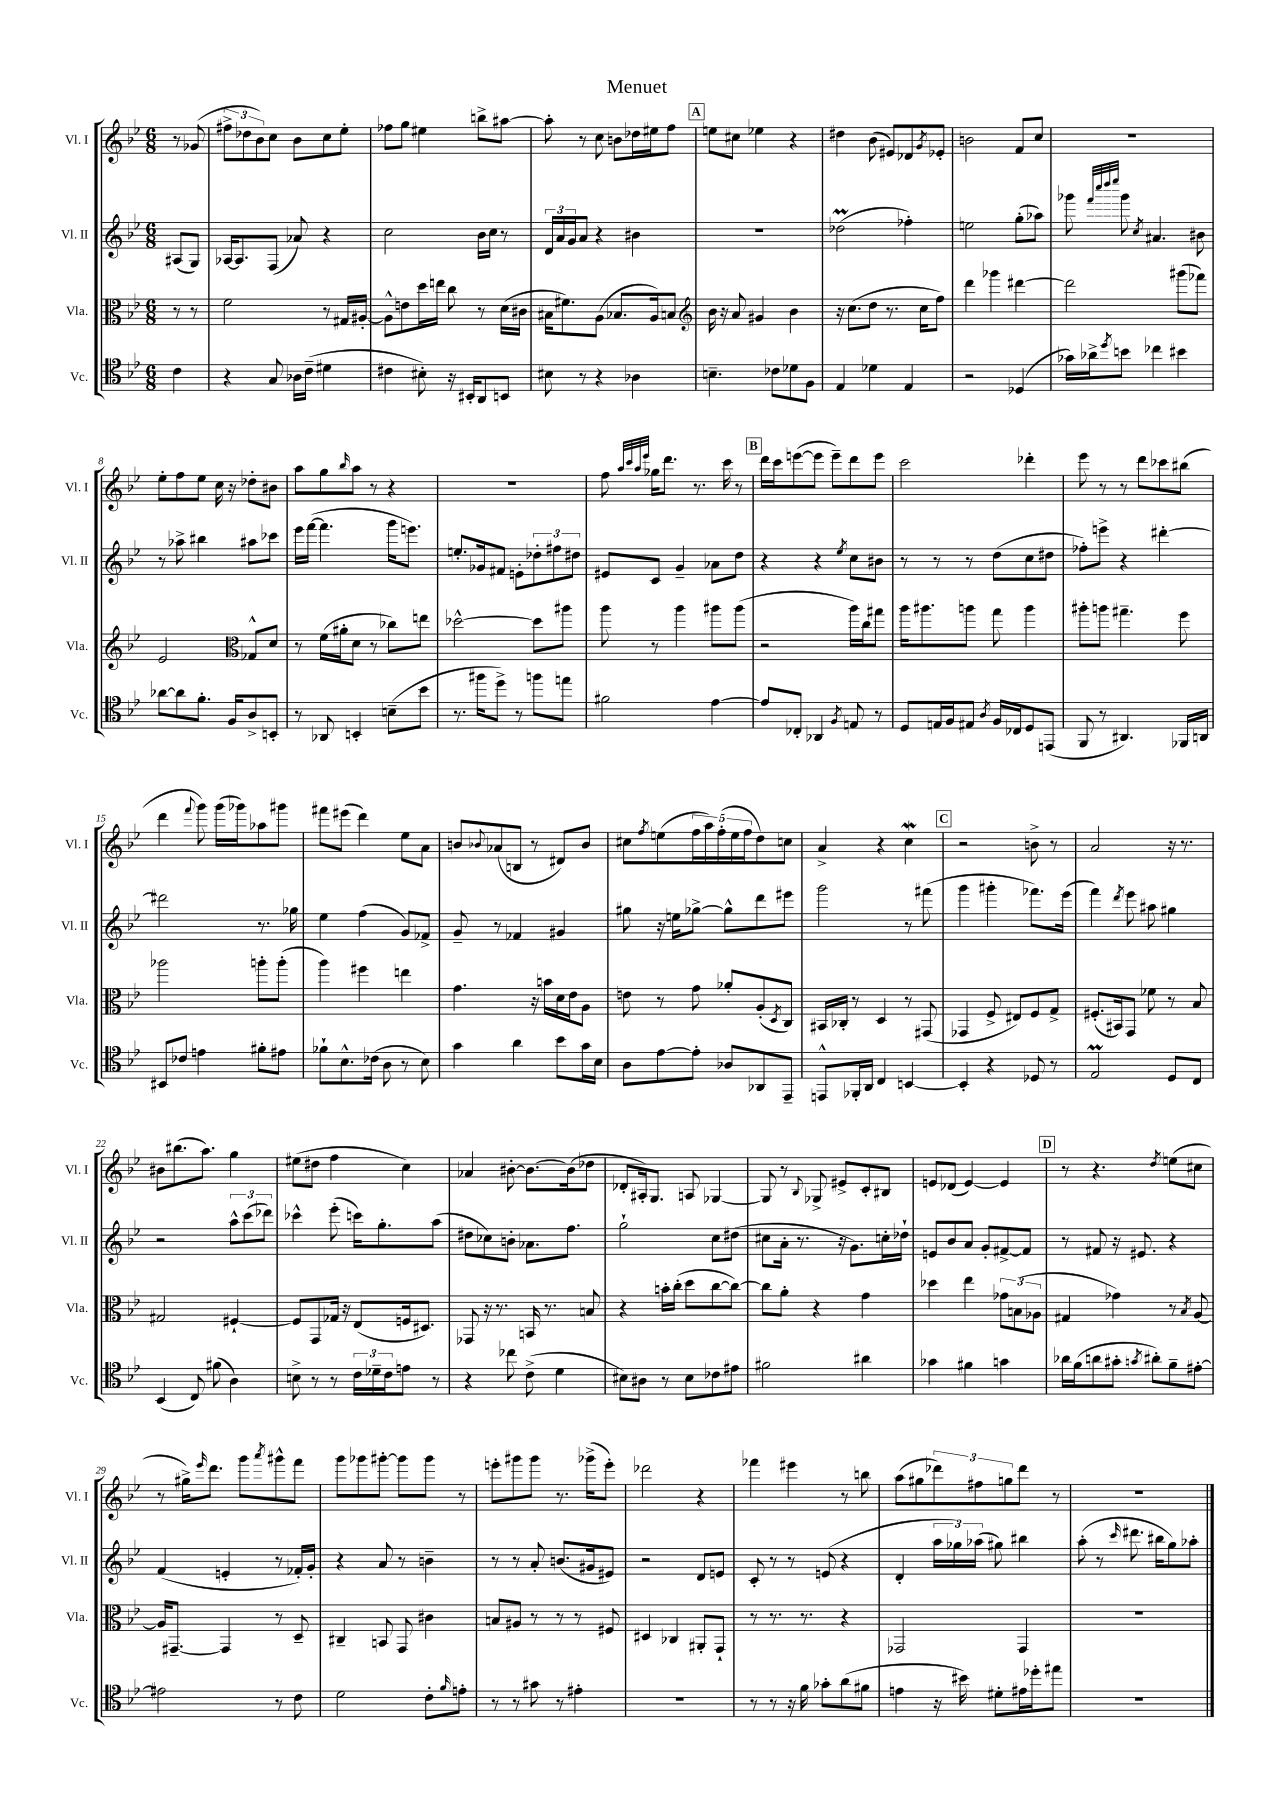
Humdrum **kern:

**kern	**kern	**kern	**kern
*part4	*part3	*part2	*part1
*staff4	*staff3	*staff2	*staff1
*I"Vc.	*I"Vla.	*I"Vl. II	*I"Vl. I
*I'Vc.	*I'Vla.	*I'Vl. II	*I'Vl. I
*clefC4	*clefC3	*clefG2	*clefG2
*k[b-e-]	*k[b-e-]	*k[b-e-]	*k[b-e-]
*M6/8	*M6/8	*M6/8	*M6/8
=	=	=	=
4c\	8r	(8A#X/L	8r
.	8r	8G/J)	(8g-X/
=1	=1	=1	=1
4r	2f\	[16A-X/KL	12ff#X^\L
.	.	8.A-/]	.
.	.	.	12dd-X\
.	.	.	12b-\)
8G/	.	(8F/J	8cc\J
16A-X\LL	.	8a-X/)	8b-\L
(16c~\JJ	.	.	.
4d#X\	8r	4r	8cc\
.	16G#X/LL	.	8ee-'\J
.	[16A#X'/JJ	.	.
=2	=2	=2	=2
4c#X\	8A#^^\L]	2cc\	8ff-X\L
.	8en\	.	8gg\J
8B#X'\)	16dd\L	.	4ee#X\
.	16een\JJ	.	.
16r	8cc\	.	.
16BB#X'/KL	.	.	.
8AA/	8r	16b-\LL	8bbn^\L
.	.	16cc\JJ	.
8BBn/J	(16d\LL	8r	[8aa#X\J
.	16c#X\JJ	.	.
=3	=3	=3	=3
8B#X\	16B#X\KL	24d/LL	8aa#'\]
.	.	24a/	.
.	8.f#X\)	.	.
.	.	24g/J	.
8r	.	8a/J	8r
4r	(8A\J	4r	8cc\
.	8.B-X/L	.	8bn\L
4A-X\	.	4b#X\	16dd-X\L
.	16A/k)	.	16ee#X\J
.	8Bn/J	.	8ff\J
!!LO:REH:place=s1:t=A
=4	=4	=4	=4
*	*clefG2	*	*
4.Bn~\	16b-\	2.r	8een\L
.	16r	.	.
.	8a/	.	8cc#X\J
.	4g#X/	.	4ee-X\
8c-X\L	.	.	.
8d-X\	4b-\	.	4r
8F\J	.	.	.
=5	=5	=5	=5
4E-/	16r	(2dd-XM\	4dd#X\
.	(8.cc\L	.	.
4d-X\	8dd\J	.	(8b-\
.	8.r	.	8e#X/L)
4E-/	.	4ff-X'\)	8d-X/
.	16cc\KL	.	.
.	.	.	8qg/
.	8ff\J)	.	8e-X'/J
=6	=6	=6	=6
2r	4ddd\	2een\	2bn\
.	4ggg-X\	.	.
(4D-X/	[4ddd#X\	(8gg'\L	8f/L
.	.	8aa-X\J)	8cc/J
=7	=7	=7	=7
16g-X\LL)	2ddd#\]	8ggg-X\	2.r
16a-X^\J	.	.	.
.	.	32qqfff/LLL	.
.	.	32qqcccc/	.
.	.	32qqdddd/	.
8qdd/	.	32qqeeee-/JJJ	.
8bn\J	.	8ggg-\	.
.	.	8qcc/	.
4cc-X\	.	4.a#X/	.
4b#X\	(8ggg#X\L	.	.
.	8fff-X\J)	8b#X\	.
!!LO:LB:g=z
=8	=8	=8	=8
[8a-X\L	2e-/	8r	8ee-'\L
8a-\]	.	8aa-X^\	8ff\
8.f'\J	.	4bb#X\	8ee-\J
.	.	.	16cc\
16F/KL	.	.	16r
*	*clefC3	*	*
8A^/	8G-X^^/L	8aa#X\L	8dd-X'\L
8BBn'/J	8d/J	8ccc-X\J	8b#X\J
=9	=9	=9	=9
8r	8r	16eee-\LL	8aa\L
.	.	([16fff\JJ	.
8AA-X/	(16f\LL	4.fff\]	8gg\
.	16a#X'\J	.	.
.	.	.	16qqbb-/
4BBn'/	8d\J	.	8aa\J
.	8r	.	8r
(8Bn~\L	8cc-X\L)	16ggg\KL	4r
.	.	8.eeen\J)	.
8b-\J	8een\J	.	.
=10	=10	=10	=10
8.r	[2dd-X^^\	8.een'/L	2.r
16ff#X\KL	.	16g-X/k	.
8dd^\J)	.	8f#X/J	.
8r	.	8en'\L	.
8ffn\L	8dd-\L]	12dd-X'\	.
.	.	12ff#X\	.
8een\J	8aa#X\J	.	.
.	.	12dd#X\J	.
=11	=11	=11	=11
2f#X\	8aa\	8e#X/L	8ff\
.	.	.	32qqaa/LLL
.	.	.	32qqccc/
.	.	.	32qqaa/
.	.	.	32qqeee-/JJJ
.	8r	8c/J	16gg-X\KL
.	.	.	8.ddd\J
.	4aa\	4g~/	.
.	.	.	8.r
[4e-\	8aa#X\L	8a-X\L	.
.	.	.	16ccc\
.	(8aa#\J	8dd\J	8r
!!LO:REH:place=s1:t=B
=12	=12	=12	=12
8e-/L]	2r	4r	16ddd\LL
.	.	.	16ccc\J
8C-X'/J	.	.	([8eeen\
4AA-X/	.	4r	8eee\J]
.	.	.	8eee~\L)
8qF/	.	8qee-/	.
8En/	16aa\LL)	8cc\L	8ddd\
.	16cc\J	.	.
8r	8gg#X\J	8b#X\J	8eee\J
=13	=13	=13	=13
8D/L	16aa\KL	8r	2ccc\
.	8.aa#X\	.	.
16En/L	.	8r	.
16F/J	.	.	.
8E#X/J	8aan\J	8r	.
8qA/	.	.	.
16F/LL	8gg\	(8dd\L	.
16C-X/J	.	.	.
8D/	4aa\	8cc\	4ddd-X'\
(8EEn/J	.	8dd#X\J	.
=14	=14	=14	=14
8FF/	8aa#X'\L	8ff-X'\L)	8eee-\
8r	8aan\J	8eeen^\J	8r
4.AA#X/)	4.gg#X~\	4r	8r
.	.	.	8ddd\L
.	.	[4ddd#X'\	8ccc-X\
16FF-X/LL	8ff\	.	(8bb#X\J
16AAn/JJ	.	.	.
!!LO:LB:g=z
=15	=15	=15	=15
8BB#X/L	2aa-X\	2ddd#X\]	4ddd\
8c-X/J	.	.	.
.	.	.	8qqfff/
4en\	.	.	8ggg\)
.	.	.	(16ggg\LL
.	.	.	16ggg-X\J)
8f#X'\L	8aan'\L	8.r	8aa-X\
8e#X\J	(8aa'\J	.	8ggg#X\J
.	.	16gg-X\	.
=16	=16	=16	=16
8f-X`\L	4aa\)	4ee-\	8fff#X\L
8.B-^^\	.	.	(8eee#X\J
.	4ff#X\	(4ff\	4ddd\)
(16c-X\Jk	.	.	.
8A\	.	.	.
8r	4een\	8g/L)	8ee-\L
8B-\)	.	8f-X^/J	8a\J
=17	=17	=17	=17
4g\	4.g\	8g~/	8bn/L
.	.	.	8qqb-X/
.	.	8r	(8a-X/
4a\	.	4f-X/	8Bn/J
.	16r	.	8r
.	16bn\LL	.	.
8b-\L	16d\	4g#X/	8d#X/L)
.	16e-\J	.	.
16g\L	8A\J	.	8b-/J
16B-\JJ	.	.	.
=18	=18	=18	=18
8A\L	8en\	8gg#X\	8cc#X\L
.	.	.	8qff/
[8e-\	8r	16r	(8een\
.	.	16een\KL	.
8e-'\J]	8g\	[8gg-X^\J	20ff\L
.	.	.	20aa\)
.	.	.	(20ff'\
8A-X/L	8a-X'/L	8gg-^^\L]	.
.	.	.	20ee\
.	.	.	20ff\J
8AA-X/	(8A'/	8ddd\	8dd\)
.	8qD/	.	.
8EE-~/J	8C/J)	8eee#X\J	8ccn\J
=19	=19	=19	=19
8EEn^^/L	16BB#X/LL	2ggg\	4a^/
.	16C-X'/JJ	.	.
16FF-X'/L	8r	.	.
16AA/JJ	.	.	.
4C/	4D/	.	4r
[4BBn/	8r	8r	4ccW\
.	(8GG#X/	(8fff#X\	.
!!LO:REH:place=s1:t=C
=20	=20	=20	=20
4BB'/]	4GG-X/	4ggg\	2r
4r	8F^/	4ggg#X'\	.
.	8E#X/L)	.	.
8D-X/	8F/	8.fff-X\L)	8bn^\
8r	8G^/J	.	8r
.	.	(16eee-\Jk	.
=21	=21	=21	=21
2E-M/	(8.F#X'/L	4fff\)	2a/
.	16BB#X/k)	.	.
.	.	8qddd/	.
.	8GG/J	8eee-\	.
.	8f-X\	8aa#X\	.
8D/L	8r	4gg#X\	16r
.	.	.	8.r
8C/J	8B-/	.	.
!!LO:LB:g=z
=22	=22	=22	=22
(4BB-/	2G#X/	2r	8b#X\L
.	.	.	(8.bb#X\
8C/)	.	.	.
.	.	.	8.aa\J)
(8f#X\	.	.	.
4A\)	[4F#X`/	12aa^^\L	4gg\
.	.	(12ccc\	.
.	.	12ddd-X\J)	.
=23	=23	=23	=23
8Bn^\	8F#/L]	4ccc-X^^\	(8ee#X\L
8r	8GG/	.	8dd#X\J
8r	16G-X/Jk	(8eee-'\	4ff\
.	16r	.	.
24c\LL	(8E-/L	16cccn\KL)	.
24d-X~\	.	.	.
.	.	8.gg'\	.
24c\J	.	.	.
8en\J	16Fn/k	.	4cc\)
.	8.D#X/J)	.	.
8r	.	(8aa\J	.
=24	=24	=24	=24
4r	8GG-X/	8dd#X\L	4a-X/
.	16r	8cc-X\)	.
.	8.r	.	.
8cc-X\	.	8bn'\J	[8b#X'\
(8c^\	16BBn/	8.a-X\L	8.b#\L_
.	8.r	.	.
4d\	.	.	.
.	.	8.ff\J	(16b#\k]
.	8Bn/	.	8dd-X\J
=25	=25	=25	=25
8B#X\L)	4r	2gg`\	8d-X'/L
8A#X\J	.	.	16A#X'/k)
.	.	.	8.G/J
8r	16bn'\LL	.	.
.	(16cc'\JJ	.	.
8B#\L	8dd\L	.	8An/
8c-X\	[8cc\	8cc\L	[4G-X/
8e#X\J	8cc\J_)	(8dd#X\J	.
=26	=26	=26	=26
2f#X\	8cc\L]	8cc#X\L	8G-/]
.	8a'\J	16a'\Jk	8r
.	.	8.r	.
.	.	.	8qqB-/
.	4r	.	8G-X^/
.	.	16r	8e#X^/L
.	.	8.g\L)	.
4a#X\	4g\	.	8c'/
.	.	16ccn'\L	8B#X/J
.	.	16dd-X`\JJ	.
=27	=27	=27	=27
4g-X\	4dd-X\	8en/L	8en/L
.	.	8b-/	(8d-X/J
4f#X\	4ee-\	8a/J	[4e/)
.	.	8g'/L	.
4gn\	12g-X\L	[8f#X^/	4e/]
.	(12Bn\	.	.
.	.	8f#/J]	.
.	12A-X\J	.	.
!!LO:REH:place=s1:t=D
=28	=28	=28	=28
16a-X\LL	4G#X/	8r	8r
(16f\J	.	.	.
8an\	.	8f#X/	4.r
8g#X'\J	4g-X\)	16r	.
.	.	8.e#X/	.
8qgn/	.	.	.
8a#X'\L)	.	.	.
.	.	.	8qdd/
8f~\	8r	4r	(8een\L
.	8qB-/	.	.
[8e#X'\J	[8A/	.	8cc#X\J
!!LO:LB:g=z
=29	=29	=29	=29
2e#X\]	16A/KL]	(4f/	8r
.	[8.GG#X~/J	.	.
.	.	.	16gg#X^\KL)
.	.	.	16qqeee-/
.	.	.	8.ddd\J
.	4GG#/]	4en'/	.
.	.	.	8ggg\L
.	.	.	8qaaa/
8r	8r	8r	8ggg#X^^\
8c\	8D~/	16f-X'/LL)	8fff\J
.	.	16g'/JJ	.
=30	=30	=30	=30
2d\	4C#X~/	4r	8ggg\L
.	.	.	8ggg-X\
.	8BBn/	8a/	[8ggg#X'\J
.	8GG/	8r	8ggg#\L]
8c'\L	4c#X\	4bn~\	8ggg#\J
16qqf/	.	.	.
8en'\J	.	.	8r
=31	=31	=31	=31
8r	8Bn/L	8r	8eeen'\L
8r	8A#X/J	8r	8ggg#X\
8g#X\	8r	8a'/	8ggg#\J
8r	8r	(8.bn/L	8.r
4e#X'\	8r	.	.
.	.	16g#X/k	(16ggg-X^\KL
.	8F#X/	8e#X/J)	8eee'\J)
=32	=32	=32	=32
2.r	4D#X/	2r	2ddd-X\
.	4C-X/	.	.
.	8AA#X'/L	8d/L	4r
.	8GG`/J	8en/J	.
=33	=33	=33	=33
8r	8r	8c'/	4fff-X\
8r	8.r	8r	.
16r	.	8r	4eee#X\
16f\	8.r	.	.
8g-X'\L	.	(8en/	.
(8a\	4r	4r	8r
8f#X\J	.	.	8bbn\
=34	=34	=34	=34
4en\	2GG-X/	4d'/	(8aa\L
.	.	.	8gg#X\
16r	.	24aa\LL	12ddd-X\)
.	.	24gg-X\)	.
16b#X\)	.	.	.
.	.	(24aa-X\JJ	12ff#X\
8d#X'\L	.	8gg#X\)	.
.	.	.	12ggn\
16e#X\L	4GG-/	4bb#X\	8ddd-\J
16dd-X'\J	.	.	.
8ee#X\J	.	.	8r
=35	=35	=35	=35
2.r	2.r	(8aa'\	2.r
.	.	8r	.
.	.	16qqccc/	.
.	.	8.ddd#X\	.
.	.	16bb#X\KL	.
.	.	8gg\)	.
.	.	8aa-X'\J	.
==	==	==	==
*-	*-	*-	*-
